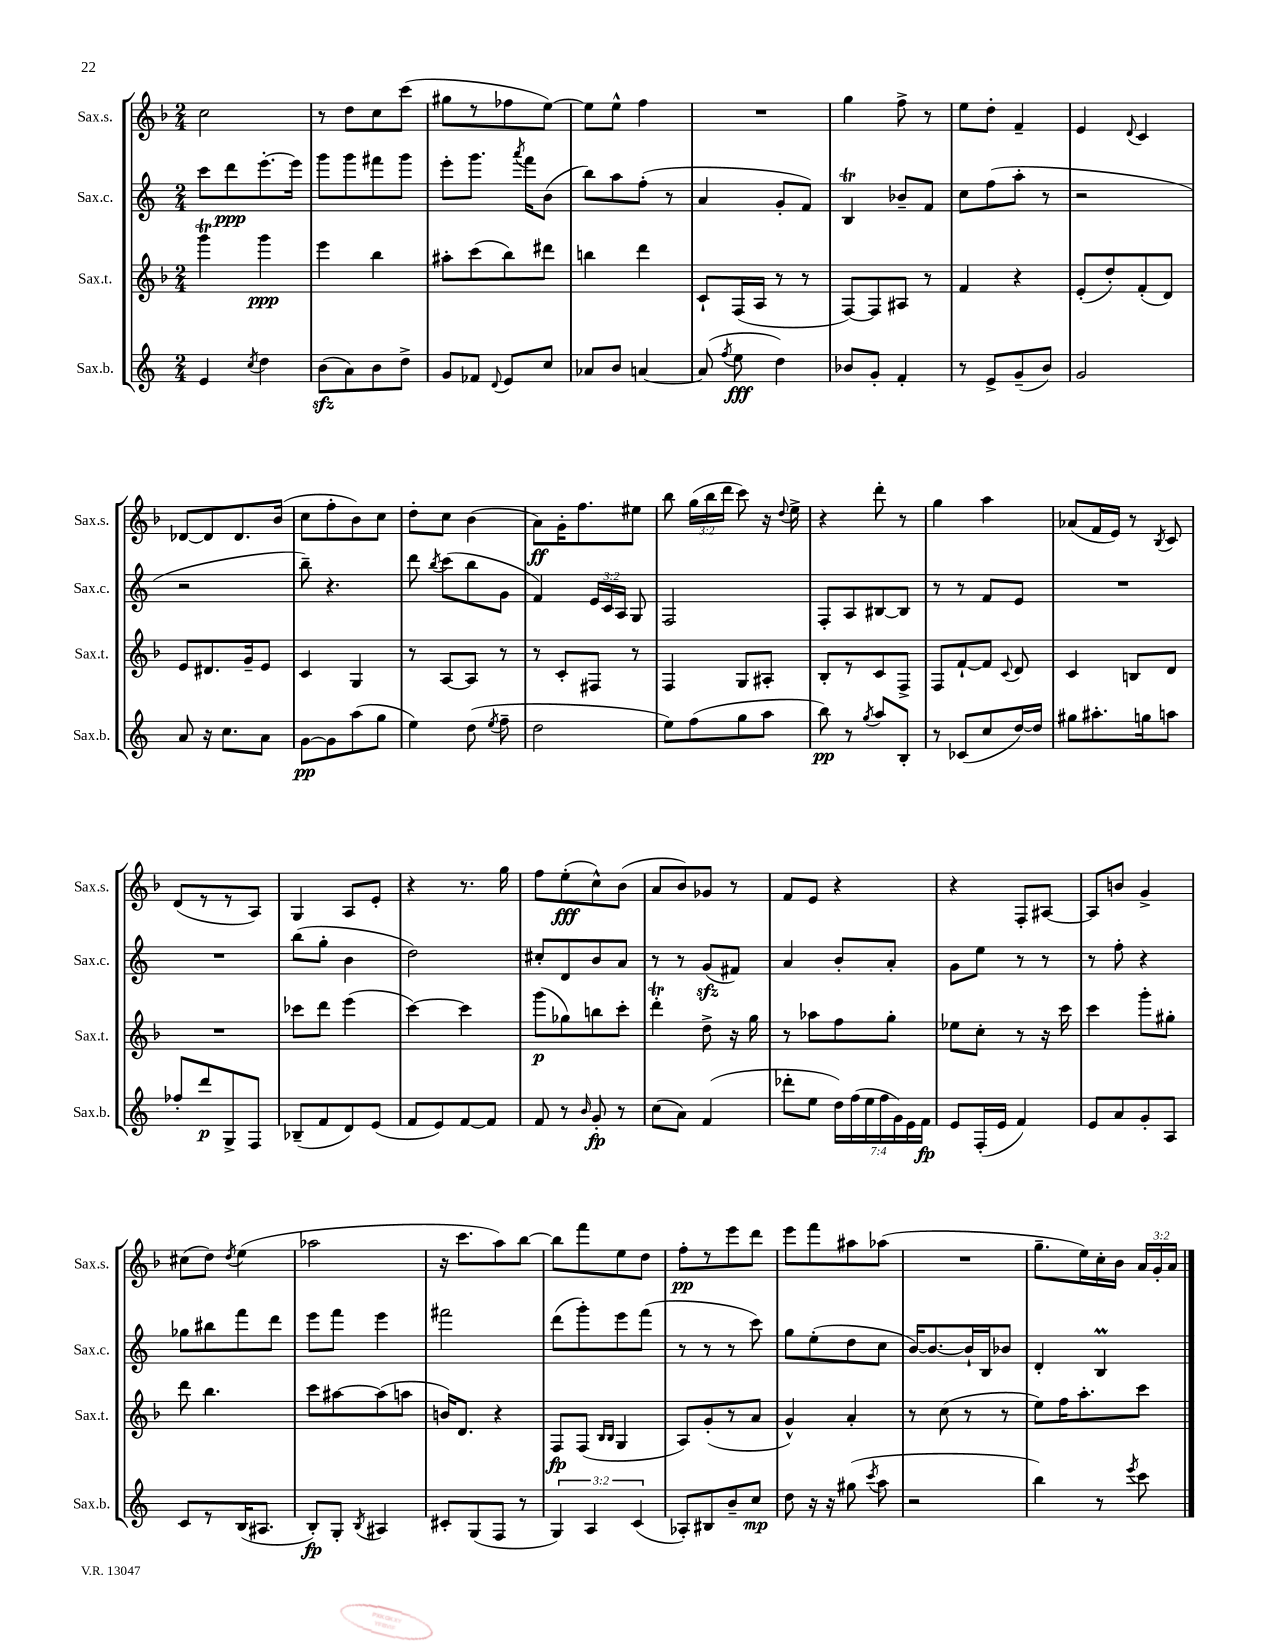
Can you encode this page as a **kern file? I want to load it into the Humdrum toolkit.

**kern	**kern	**kern	**kern
*staff4	*staff3	*staff2	*staff1
*clefG2	*clefG2	*clefG2	*clefG2
*k[]	*k[b-]	*k[]	*k[b-]
*M2/4	*M2/4	*M2/4	*M2/4
4e	4ggg	8ccc	2cc
.	.	8ddd	.
8qcc	.	.	.
4dd	4ggg	[8.eee'	.
.	.	16eee]	.
=	=	=	=
(8b	4eee	8ggg	8r
8a)	.	8ggg	8dd
8b	4bb-	8fff#	8cc
8dd^	.	8ggg	(8ccc
=	=	=	=
8g	8aa#'	8eee'	8gg#
8f-	(8ccc	8.ggg	8r
8qqd	.	.	.
8e	8bb-)	.	8ff-
.	.	8qaaa	.
.	.	16fff	.
8cc	8ddd#	(8b	[8ee)
=	=	=	=
8a-	4bb	8bb)	8ee]
8b	.	8aa	8ee^^
[4a	4ddd	(8ff'	4ff
.	.	8r	.
=	=	=	=
(8a]	8c`	4a	2r
8qff	.	.	.
8ee	(16F	.	.
.	16A	.	.
4dd)	8r	8g'	.
.	8r	8f)	.
=	=	=	=
8b-	[8F)	4B	4gg
8g'	8F]	.	.
4f'	8A#	8b-~	8ff^
.	8r	8f	8r
=	=	=	=
8r	4f	8cc	8ee
8e^	.	(8ff	8dd'
(8g~	4r	8aa'	4f~
8b)	.	8r	.
=	=	=	=
2g	(8e'	2r	4e
.	8dd')	.	.
.	.	.	8qqd
.	(8f'	.	4c
.	8d)	.	.
=	=	=	=
8a	8e	2r	[8d-
16r	8.d#	.	8d-]
8.cc	.	.	.
.	.	.	8.d-
.	16g~	.	.
8a	8e	.	.
.	.	.	(16b-
=	=	=	=
[8g	4c	8bb~)	8cc
8g]	.	4.r	8ff'
(8aa	4G	.	8b-)
8gg	.	.	8cc
=	=	=	=
4ee)	8r	8ddd	8dd'
.	.	8qbb	.
.	[8A	(8ccc	8cc
(8dd	8A]	8bb	(4b-
8qee	.	.	.
8ff~	8r	8g	.
=	=	=	=
2dd	8r	4f)	8a)
.	8c'	.	16g'
.	.	.	8.ff
.	8F#	24e	.
.	.	24c	.
.	.	24A	.
.	8r	8G	8ee#
=	=	=	=
8ee)	4F	2F	8bb-
(8ff	.	.	(24gg
.	.	.	24bb-
.	.	.	24ddd
8gg	8G	.	8ccc)
8aa	8A#'	.	16r
.	.	.	8qqdd
.	.	.	16ee^
=	=	=	=
8bb)	8B-'	8F'	4r
8r	8r	8A	.
8qgg	.	.	.
8aa	8c	[8B#	8ddd'
8B'	8F^	8B#]	8r
=	=	=	=
8r	8F	8r	4gg
(8c-	[8f`	8r	.
8cc	8f]	8f	4aa
.	8qqc	.	.
[16dd)	8d	8e	.
16dd]	.	.	.
=	=	=	=
8gg#	4c	2r	(8a-
8.aa#'	.	.	16f
.	.	.	16e)
.	8B	.	8r
16gg	.	.	.
.	.	.	8qB-
8aa	8d	.	8c
=	=	=	=
8ff-'	2r	2r	(8d
8ddd	.	.	8r
8G^	.	.	8r
8F	.	.	8A)
=	=	=	=
(8B-~	8ccc-	(8bb	4G
8f	8ddd	8gg'	.
8d)	(4eee	4b	8A
(8e	.	.	8e'
=	=	=	=
8f	[4ccc)	2dd)	4r
8e)	.	.	.
[8f	4ccc]	.	8.r
8f]	.	.	.
.	.	.	16gg
=	=	=	=
8f	(8ggg	8cc#'	8ff
8r	8gg-)	8d	(8ee'
16qqb	.	.	.
8g'	8bb	8b	8cc^^)
8r	8ccc'	8a	(8b-
=	=	=	=
(8cc	4ddd'	8r	8a
8a)	.	8r	8b-)
(4f	8dd^	(8g	8g-
.	16r	8f#)	8r
.	16gg	.	.
=	=	=	=
8ddd-'	8r	4a	8f
8ee	8aa-	.	8e
28dd)	8ff	8b'	4r
(28ff	.	.	.
28ee	.	.	.
28ff	.	.	.
.	8gg'	8a'	.
28g)	.	.	.
28e	.	.	.
28f	.	.	.
=	=	=	=
8e	8ee-	8g	4r
(16F'	8cc'	8ee	.
16e	.	.	.
4f)	8r	8r	8F'
.	16r	8r	[8A#
.	16ccc	.	.
=	=	=	=
8e	4ccc	8r	8A#]
8a	.	8ff'	8b
8g'	8ggg'	4r	4g^
8A	8gg#'	.	.
=	=	=	=
8c	8ddd	8gg-	(8cc#
8r	4.bb-	8bb#	8dd)
.	.	.	8qdd
(16B	.	8fff	(4ee
8.A#	.	.	.
.	.	8ddd	.
=	=	=	=
8B')	8ccc	8eee	2aa-
8G'	[8aa#	8fff	.
8qB	.	.	.
4A#	(8aa#]	4eee	.
.	8aa	.	.
=	=	=	=
8c#'	16b)	2fff#	16r
.	8.d	.	8.ccc
(8G	.	.	.
8F	4r	.	8aa)
8r	.	.	[8bb-
=	=	=	=
6G)	8F	(8ddd	8bb-]
.	(8F	8ggg')	8fff
6A	.	.	.
.	16qqB-	.	.
.	16qqB-	.	.
.	4G	8eee	8ee
(6c	.	.	.
.	.	(8fff	8dd
=	=	=	=
8A-')	8A)	8r	8ff'
8B#	(8g'	8r	8r
8b~	8r	8r	8eee
8cc	8a	8ccc)	8ddd
=	=	=	=
8dd	4g^^)	8gg	8eee
16r	.	(8ee'	8fff
16r	.	.	.
(8gg#	4a'	8dd	8aa#
8qccc	.	.	.
8aa	.	8cc	(8aa-
=	=	=	=
2r	8r	[16b)	2r
.	.	8.b_	.
.	(8cc	.	.
.	8r	16b`]	.
.	.	16B	.
.	8r	8b-	.
=	=	=	=
4bb)	8ee)	4d'	8.gg~
.	16ff	.	.
.	8.aa'	.	16ee)
8r	.	4B	16cc'
.	.	.	16b-
8qeee	.	.	.
8ccc	8ccc	.	24a
.	.	.	24g'
.	.	.	24a
==	==	==	==
*-	*-	*-	*-
